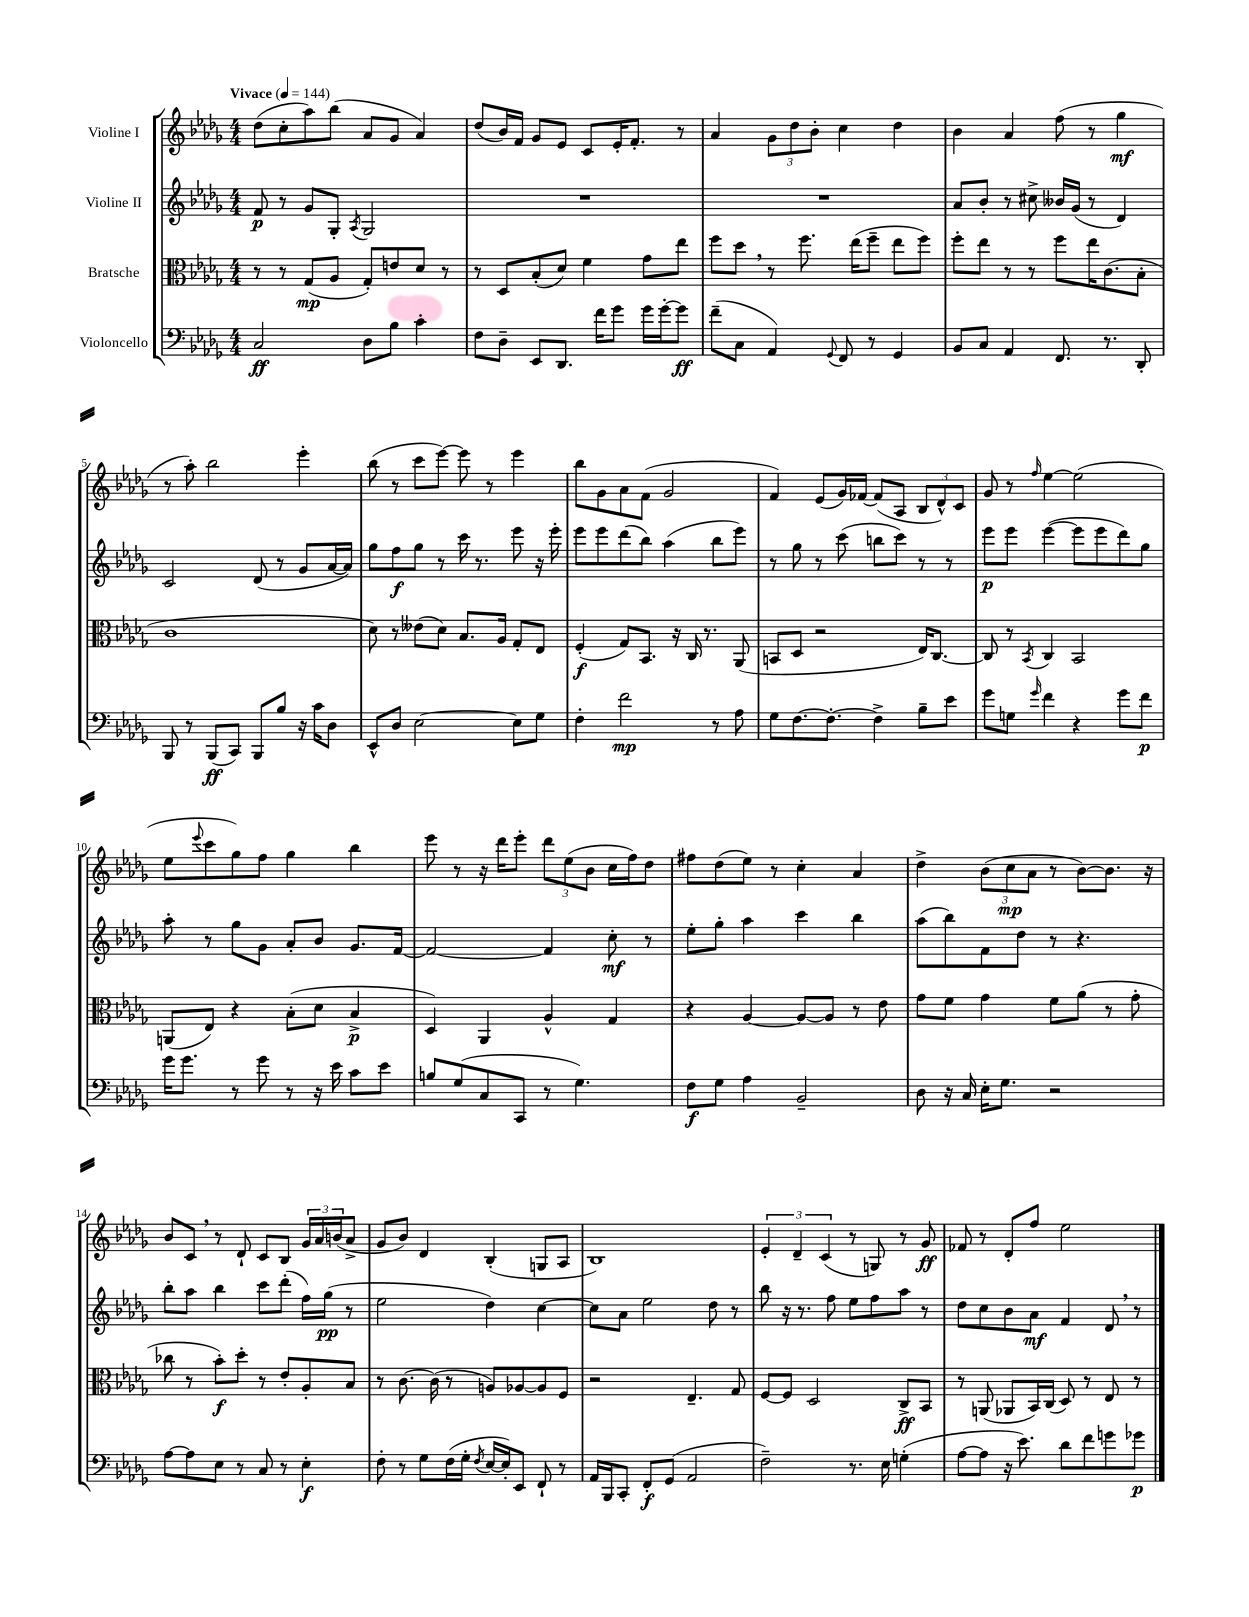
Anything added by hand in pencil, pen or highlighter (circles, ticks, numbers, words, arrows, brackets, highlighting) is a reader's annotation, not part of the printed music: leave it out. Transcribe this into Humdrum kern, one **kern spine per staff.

**kern	**kern	**kern	**kern
*staff4	*staff3	*staff2	*staff1
*clefF4	*clefC3	*clefG2	*clefG2
*k[b-e-a-d-g-]	*k[b-e-a-d-g-]	*k[b-e-a-d-g-]	*k[b-e-a-d-g-]
*M4/4	*M4/4	*M4/4	*M4/4
*MM144	*MM144	*MM144	*MM144
2C	8r	8f	(8dd-
.	8r	8r	8cc'
.	(8G-	8g-	8aa-)
.	8A-	8G-'	(8bb-
.	.	8qA-	.
8D-	8G-')	2G-	8a-
8B-	8e	.	8g-
4c'	8d-	.	4a-)
.	8r	.	.
=	=	=	=
8F	8r	1r	(8dd-
8D-~	8D-	.	16b-)
.	.	.	16f
8EE-	(8B-'	.	8g-
8.DD-	8d-)	.	8e-
.	4f	.	8c
16f	.	.	.
8g-	.	.	16e-'
.	.	.	8.f'
16g-	8g-	.	.
[16g-'	.	.	.
8g-]	8ee-	.	8r
=	=	=	=
(8f~	8ff	1r	4a-
8C	8dd-	.	.
4AA-)	8r	.	12g-
.	.	.	12dd-
.	8.ff	.	.
.	.	.	12b-'
8qqGG-	.	.	.
8FF	.	.	4cc
.	(16ee-	.	.
8r	8ff~	.	.
4GG-	8ee-	.	4dd-
.	8ff)	.	.
=	=	=	=
8BB-	8ff'	8a-	4b-
8C	8ee-	8b-'	.
4AA-	8r	8r	4a-
.	8r	8cc#^	.
8.FF	8ff	16b--	(8ff
.	.	(16g-	.
.	16ee-	8r	8r
8.r	(8.c	.	.
.	.	4d-)	4gg-
8DD-'	8B-'	.	.
=	=	=	=
8BBB-	1c	2c	8r
8r	.	.	8aa-')
(8BBB-	.	.	2bb-
8CC)	.	.	.
8BBB-	.	(8d-	.
8B-	.	8r	.
16r	.	8g-	4eee-'
16c	.	.	.
8D-	.	[16a-	.
.	.	16a-])	.
=	=	=	=
8EE-^^	8d-)	8gg-	(8bb-
8D-	8r	8ff	8r
[2E-	(8e--	8gg-	8ccc
.	8d-)	8r	[8eee-)
.	8.B-	16ccc	8eee-]
.	.	8.r	.
.	.	.	8r
.	16A-	.	.
8E-]	8G-'	8eee-	4eee-
8G-	8E-	16r	.
.	.	16eee-'	.
=	=	=	=
4F'	(4F'	8eee-	8bb-
.	.	8eee-	8g-
2f	8G-)	(8ddd-	8a-
.	8.BB-	8bb-)	(8f
.	.	(4aa-	2g-
.	16r	.	.
.	16C	.	.
.	8.r	.	.
8r	.	8bb-	.
8A-	(8AA-	8eee-)	.
=	=	=	=
8G-	8BB	8r	4f)
[8.F	8D-	8gg-	.
.	2r	8r	(8e-
8.F'_	.	.	.
.	.	(8ccc	16g-)
.	.	.	[16f-
4F^]	.	8bb	(8f-]
.	.	8ccc)	8A-
8B-~	16E-)	8r	12B-
.	[8.C	.	.
.	.	.	12d-^^)
8e-	.	8r	.
.	.	.	12c
=	=	=	=
8g-	8C]	8eee-	8g-
8G	8r	8eee-	8r
16qqg-	8qBB-	.	16qqff
4f	4C	([4eee-	[4ee-
4r	2BB-	8eee-]	(2ee-]
.	.	8eee-	.
8g-	.	8ddd-)	.
8f	.	8gg-	.
=	=	=	=
16g-	(8AA	8aa-'	8ee-
8.g-	.	.	.
.	.	.	8qqeee-
.	8E-)	8r	8ccc
8r	4r	8gg-	8gg-)
8g-	.	8g-	8ff
8r	(8B-'	8a-'	4gg-
16r	8d-	8b-	.
16e-	.	.	.
8c	4B-^	8.g-	4bb-
8e-	.	.	.
.	.	[16f	.
=	=	=	=
8B	4D-)	2f_	8eee-
(8G-	.	.	8r
8C	4AA-	.	16r
.	.	.	16ddd-
8CC	.	.	8eee-'
8r	4A-^^	4f]	12ddd-
.	.	.	(12ee-
4.G-)	.	.	.
.	.	.	12b-
.	4G-	8cc'	16cc
.	.	.	16ff)
.	.	8r	8dd-
=	=	=	=
8F	4r	8ee-'	8ff#
8G-	.	8gg-'	(8dd-
4A-	[4A-	4aa-	8ee-)
.	.	.	8r
2BB-~	8A-_	4ccc	4cc'
.	8A-]	.	.
.	8r	4bb-	4a-
.	8e-	.	.
=	=	=	=
8D-	8g-	(8aa-	4dd-^
16r	8f	8bb-)	.
16C	.	.	.
16E-'	4g-	8f	(12b-
8.G-	.	.	.
.	.	.	12cc
.	.	8dd-	.
.	.	.	12a-
2r	8f	8r	8r
.	(8a-	4.r	[8b-)
.	8r	.	8.b-]
.	8g-'	.	.
.	.	.	16r
=	=	=	=
[8A-	8cc-	8bb-'	8b-
8A-]	8r	8aa-	8c
8E-	8b-')	4bb-	8r
8r	8dd-'	.	8d-`
8C	8r	8ccc	8c
8r	8e-'	(8ddd-'	8B-
4E-'	8A-'	16ff)	24g-
.	.	.	24a-
.	.	(16gg-	.
.	.	.	(24b
.	8B-	8r	8a-^
=	=	=	=
8F'	8r	2ee-	8g-
8r	[8.c	.	8b-)
8G-	.	.	4d-
.	(16c]	.	.
(16F	8r	.	.
16G-'	.	.	.
8qF	.	.	.
[16E-	8A)	4dd-)	(4B-'
16E-'])	.	.	.
8EE-	[8A-	.	.
8FF`	8A-]	[4cc	8G
8r	8F	.	8A-
=	=	=	=
16AA-	2r	8cc]	1B-)
16BBB-	.	.	.
8CC'	.	8a-	.
8FF'	.	2ee-	.
(8GG-	.	.	.
2AA-	4.E-~	.	.
.	.	8dd-	.
.	8G-	8r	.
=	=	=	=
2F~)	[8F	8bb-	6e-'
.	8F]	16r	.
.	.	.	6d-~
.	.	8.r	.
.	2D-	.	.
.	.	.	(6c
.	.	8ff	.
8.r	.	8ee-	8r
.	.	8ff	8G)
16E-	.	.	.
(4G'	8C^	8aa-	8r
.	8BB-	8r	8g-
=	=	=	=
[8A-	8r	8dd-	8f-
8A-]	(8AA	8cc	8r
16r	8AA-	8b-	8d-'
8.e-)	.	.	.
.	16BB-)	8a-	8ff
.	(16C	.	.
8d-	8D-)	4f	2ee-
8f	8r	.	.
8g	8E-	8d-	.
8g-	8r	8r	.
==	==	==	==
*-	*-	*-	*-
